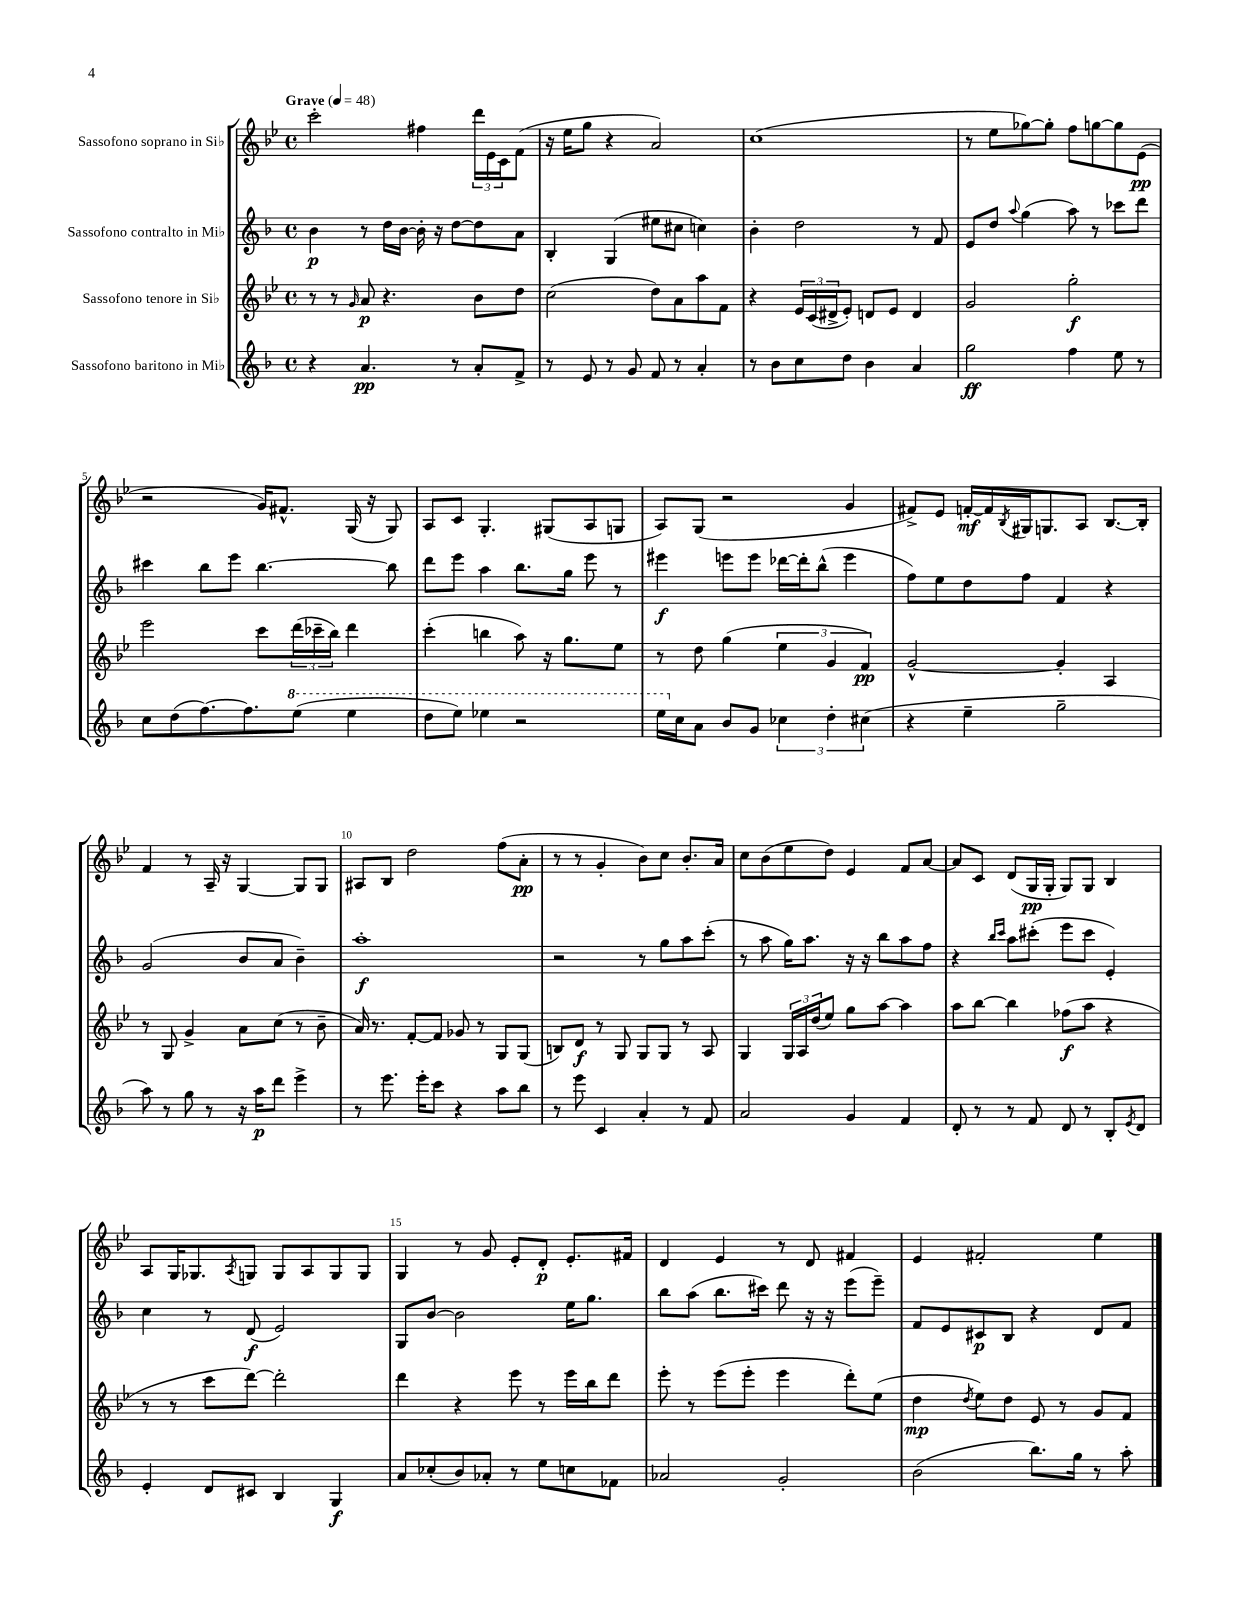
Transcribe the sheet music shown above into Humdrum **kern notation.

**kern	**kern	**kern	**kern
*staff4	*staff3	*staff2	*staff1
*clefG2	*clefG2	*clefG2	*clefG2
*k[b-]	*k[b-e-]	*k[b-]	*k[b-e-]
*M4/4	*M4/4	*M4/4	*M4/4
*met(c)	*met(c)	*met(c)	*met(c)
*MM48	*MM48	*MM48	*MM48
4r	8r	4b-\	2ccc'\
.	8r	.	.
.	16qqg/	.	.
4.a/	8a/	8r	.
.	4.r	16dd\LL	.
.	.	[16b-\JJ	.
.	.	16b-'\]	4ff#\
.	.	16r	.
8r	.	[8dd\L	.
8a'/L	8b-\L	8dd\]	24ddd\LL
.	.	.	24e-\
.	.	.	24c\J
8f^/J	8dd\J	8a\J	(8f\J
=	=	=	=
8r	(2cc\	4B-'/	16r
.	.	.	16ee-\LK
8e/	.	.	8gg\J
8r	.	(4G/	4r
8g/	.	.	.
8f/	8dd\L)	8ee#\L	2a/)
8r	8a\	8cc#\J	.
4a'/	8aa\	4cc\)	.
.	8f\J	.	.
=	=	=	=
8r	4r	4b-'\	(1cc
8b-\L	.	.	.
8cc\	24e-/LL	2dd\	.
.	(24c/	.	.
.	24d#^/J	.	.
8dd\J	8e-'/J)	.	.
4b-\	8d/L	.	.
.	8e-/J	.	.
4a/	4d/	8r	.
.	.	8f/	.
=	=	=	=
2gg\	2g/	8e/L	8r
.	.	8dd/J	8ee-\L
.	.	8qqaa/	.
.	.	(4gg\	[8gg-\)
.	.	.	8gg-'\]J
4ff\	2gg'\	8aa\)	8ff\L
.	.	8r	[8gg\
8ee\	.	8ccc-\L	8gg\]
8r	.	8ddd\J	(8e-\J
=	=	=	=
8cc\L	2eee-\	4ccc#\	2r
(8dd\	.	.	.
[8.ff\)	.	8bb-\L	.
.	.	8eee\J	.
8.ff\]	.	.	.
.	8ccc\L	[4.bb-\	16g/LK)
.	.	.	8.f#^^/J
(8eee\J	(24ddd\L	.	.
.	24ccc-~\	.	.
.	24bb-\JJ)	.	.
4eee\	4ddd\	.	(16G/
.	.	.	16r
.	.	8bb-\]	8G/)
=	=	=	=
8ddd\L	(4ccc'\	8ddd\L	8A/L
8eee\J)	.	8eee\J	8c/J
4eee-\	4bb\	4aa\	4.G'/
2r	8aa\)	8.bb-\L	.
.	16r	.	(8G#/L
.	8.gg\L	16gg\Jk	.
.	.	8eee\	8A/
.	8ee-\J	8r	8G/J
=	=	=	=
16eee\LL	8r	4eee#\	8A/L)
16cc\J	.	.	.
8a\J	8dd\	.	(8G/J
8b-/L	(4gg\	8eee\L	2r
8g/J	.	8eee\J	.
6cc-\	6ee-\	[16ddd-\LL	.
.	.	16ddd-'\]J	.
.	.	(8bb-^^\J	.
6dd'\	6g/	.	.
.	.	4eee\	4g/
(6cc#\	6f/)	.	.
=	=	=	=
4r	[2g^^/	8ff\L)	8f#^/L)
.	.	8ee\	8e-/J
4ee~\	.	8dd\	[16f'/LL
.	.	.	16f/]
.	.	.	8qB-/
.	.	8ff\J	16G#/J
.	.	.	8.G/
2gg~\	4g'/]	4f/	.
.	.	.	8A/J
.	4A/	4r	[8.B-/L
.	.	.	16B-'/]Jk
=	=	=	=
8aa\)	8r	(2g/	4f/
8r	8G/	.	.
8gg\	4g^/	.	8r
8r	.	.	16A~/
.	.	.	16r
16r	8a\L	8b-/L	[4G/
16aa\LK	.	.	.
8ddd\J	(8cc\J	8a/J	.
4eee^\	8r	4b-~\)	8G/]L
.	8b-~\	.	8G/J
=	=	=	=
8r	16a/)	1aa'	8A#/L
.	8.r	.	.
8.eee\	.	.	8B-/J
.	[8f'/L	.	2dd\
16eee'\LK	.	.	.
8ccc\J	8f/]J	.	.
4r	8g-/	.	.
.	8r	.	.
8aa\L	8G/L	.	(8ff\L
8bb-\J	(8G/J	.	8a'\J
=	=	=	=
8r	8B/L)	2r	8r
8eee\	8d/J	.	8r
4c/	8r	.	4g'/
.	8G/	.	.
4a'/	8G/L	8r	8b-\L)
.	8G/J	8gg\L	8cc\J
8r	8r	8aa\	8.b-'/L
8f/	8A/	(8ccc'\J	.
.	.	.	16a/Jk
=	=	=	=
2a/	4G/	8r	8cc\L
.	.	8aa\	(8b-\
.	24G/LL	16gg\LK)	8ee-\
.	24A/	.	.
.	.	8.aa\J	.
.	(24dd/J	.	.
.	8ee-/J)	.	8dd\J)
4g/	8gg\L	16r	4e-/
.	.	16r	.
.	[8aa\J	8bb-\L	.
4f/	4aa\]	8aa\	8f/L
.	.	8ff\J	[8a/J
=	=	=	=
8d'/	8aa\L	4r	8a/]L
8r	[8bb-\J	.	8c/J
.	.	16qqbb-/LL	.
.	.	16qqccc/JJ	.
8r	4bb-\]	8aa\L	(8d/L
8f/	.	(8ccc#'\J	16G/L
.	.	.	16G'/JJ
8d/	(8ff-\L	8eee\L	8G/L)
8r	8aa\J	8ccc#\J	8G/J
8B-'/L	4r	4e'/)	4B-/
8qe/	.	.	.
8d/J	.	.	.
=	=	=	=
4e'/	8r	4cc\	8A/L
.	8r	.	16G/K
.	.	.	8.G-/
8d/L	8ccc\L	8r	.
.	.	.	8qA/
8c#/J	[8ddd\J)	(8d/	8G/J
4B-/	2ddd'\]	2e/)	8G/L
.	.	.	8A/
4G/	.	.	8G/
.	.	.	8G/J
=	=	=	=
8a/L	4ddd\	8G/L	4G/
(8cc-'/	.	[8b-/J	.
8b-/)	4r	2b-\]	8r
8a-'/J	.	.	8g/
8r	8eee-\	.	8e-'/L
8ee\L	8r	.	8d'/J
8cc\	16eee-\LL	16ee\LK	8.e-'/L
.	16bb-\J	8.gg\J	.
8f-\J	8ddd\J	.	.
.	.	.	16f#/Jk
=	=	=	=
2a-/	8eee-'\	8bb-\L	4d/
.	8r	(8aa\J	.
.	(8eee-\L	8.bb-\L	4e-/
.	8eee-'\J	.	.
.	.	16ccc#\Jk)	.
2g'/	4eee-\	8ddd\	8r
.	.	16r	8d/
.	.	16r	.
.	8ddd'\L)	(8eee\L	4f#/
.	(8ee-\J	8eee~\J)	.
=	=	=	=
(2b-\	4dd\	8f/L	4e-/
.	.	8e/	.
.	8qdd/	.	.
.	8ee-\L)	8c#/	2f#'/
.	8dd\J	8B-/J	.
8.bb-\L)	8e-/	4r	.
.	8r	.	.
16gg\Jk	.	.	.
8r	8g/L	8d/L	4ee-\
8aa'\	8f/J	8f/J	.
==	==	==	==
*-	*-	*-	*-
